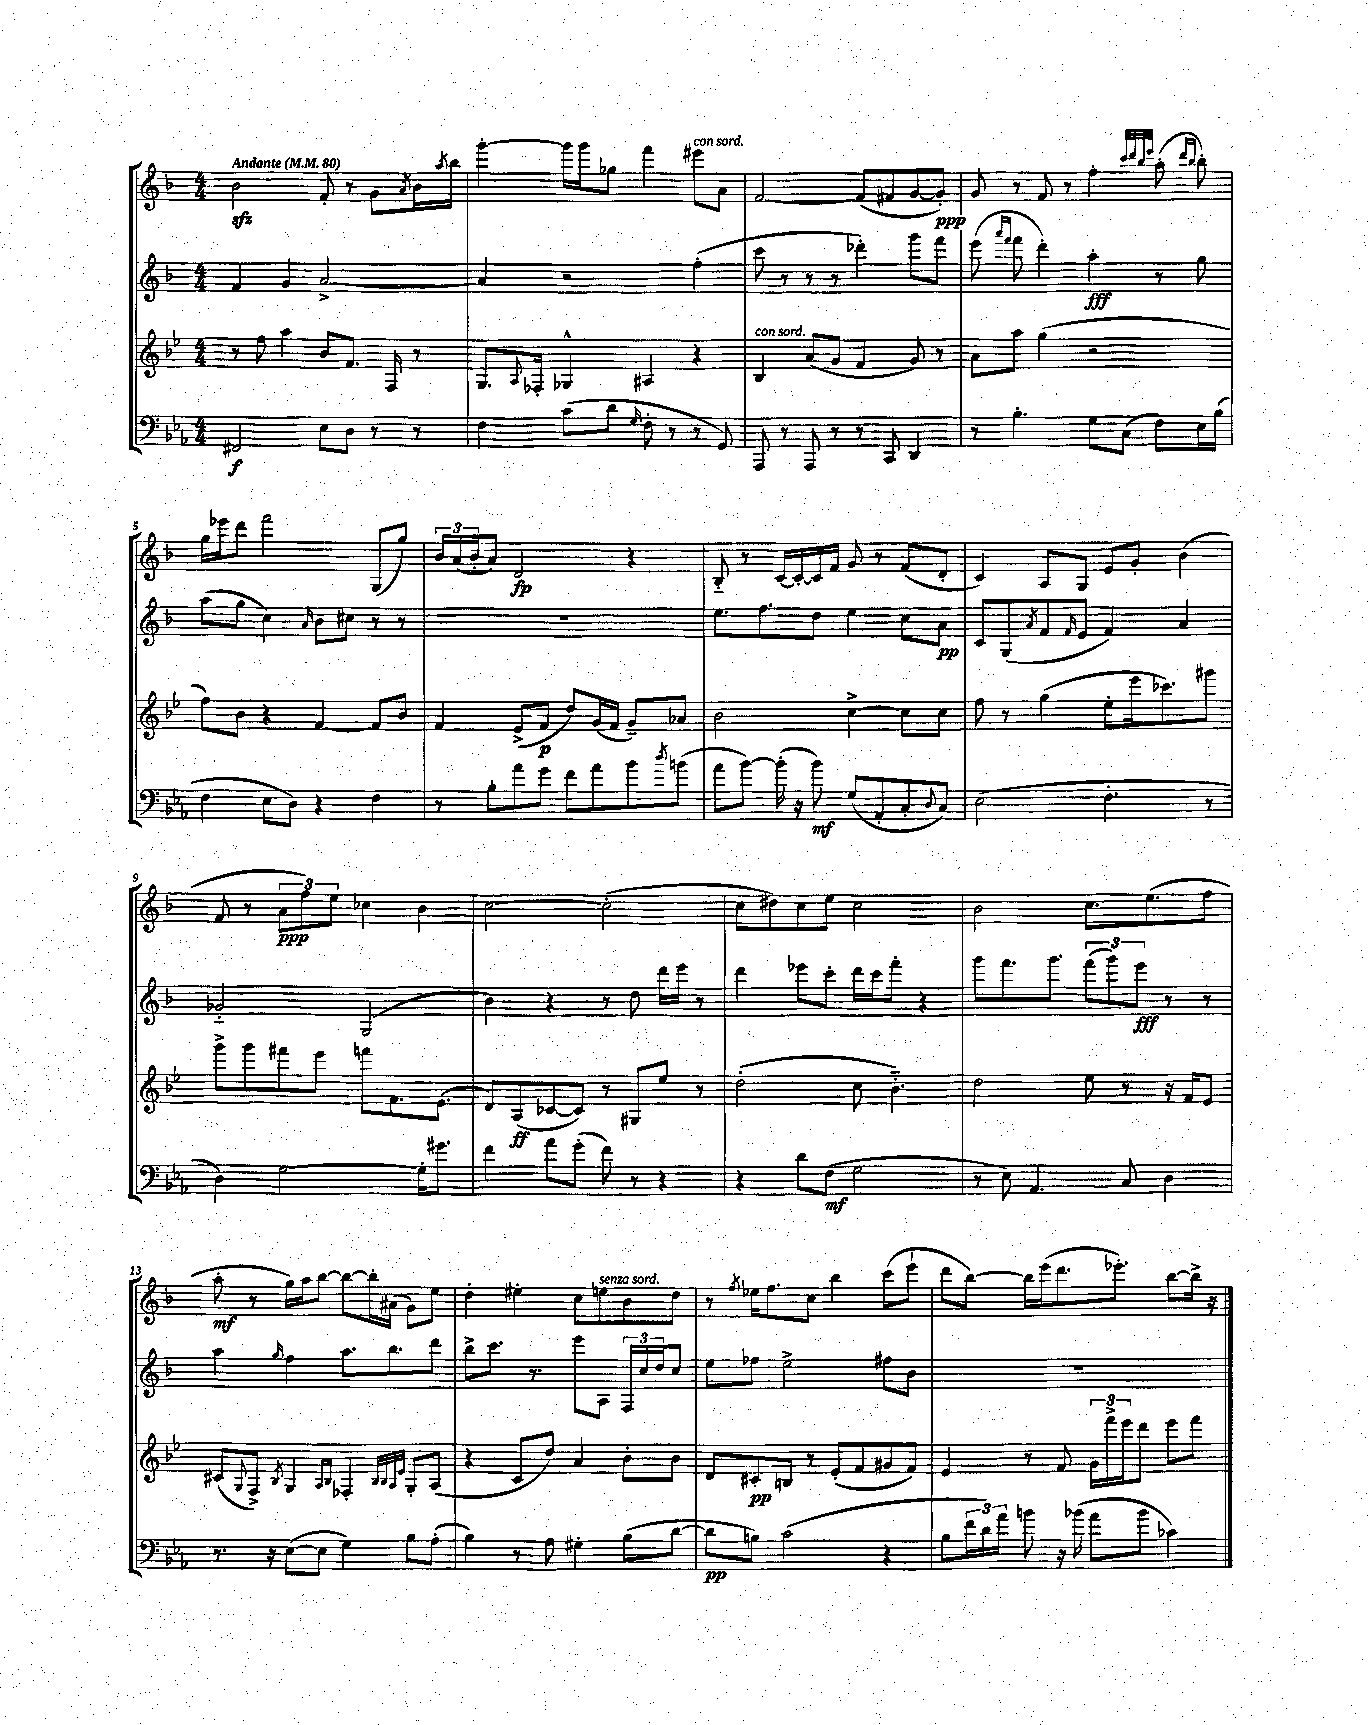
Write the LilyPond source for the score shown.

<<
\new StaffGroup <<
\new Staff = "s0" {
    \clef treble \key f \major \numericTimeSignature \time 4/4 \tempo "Andante" 4 = 80
    bes'2\sfz f'8-. r8 g'8 \acciaccatura { a'8 } bes'16 \acciaccatura { a''8 } bes''16 |
    g'''4~-. g'''16 g'''16 ges''8 f'''4 eis'''8^\markup { \italic "con sord." } a'8 |
    f'2~ f'8( fis'8 g'8~ g'8-.\ppp) |
    g'8 r8 f'8 r8 f''4-. \grace { c'''32 d'''32 bes''32 e'''32 } a''8-.( \grace { d'''16 bes''16 } bes''8-.) |
    g''16 ees'''16 d'''8 f'''2 g8( g''8) |
    \tuplet 3/2 { bes'16 a'16( bes'16-. } a'8) d'2\fp r4 |
    bes8-_ r8 c'16~ c'16~-. c'16 f'16 g'8 r8 f'8( d'8-. |
    c'4) a8 g8 e'8 g'8-. bes'4( |
    f'8 r8 \tuplet 3/2 { a'8\ppp f''8) e''8 } ces''4 bes'4 |
    c''2~ c''2-.( |
    c''8 dis''8) c''8 e''8 c''2 |
    bes'2 c''8. e''8.( f''8 |
    a''8-.\mf r8 g''16) a''16 bes''8~ bes''8~ bes''16-. ais'16( g'8) e''8 |
    d''4-. eis''4-. c''8 e''8^\markup { \italic "senza sord." } bes'8 d''8 |
    r8 \acciaccatura { f''8 } ees''16 f''8. c''8 bes''4 c'''8( e'''8-! |
    d'''8 bes''8~) bes''16 e'''16( d'''8. ees'''8.-.) bes''8~ bes''16-> r16 \bar "|." |
}
\new Staff = "s1" {
    \clef treble \key f \major \numericTimeSignature \time 4/4
    f'4 g'4 a'2~-> |
    a'4 r2 f''4-.( |
    c'''8 r8 r8 r8 des'''4-.) g'''8 f'''8 |
    e'''8( \grace { a'''16 f'''16 } f'''8 d'''4-.) a''4-.\fff r8 g''8 |
    a''8( g''8 c''4) \grace { a'16 } bes'8 cis''8 r8 r8 |
    R1 |
    e''8. f''8. d''8 e''4 c''8 a'8\pp |
    c'8 g8( \acciaccatura { a'8 } f'8 \grace { f'16 } e'8 f'4) a'4 |
    ges'2-_ g2( |
    bes'4) r4 r8 d''8 d'''16 e'''16 r8 |
    d'''4 ees'''8 c'''8-. d'''16 c'''16 f'''8-. r4 |
    g'''8 f'''8. g'''8. \tuplet 3/2 { f'''8( g'''8) e'''8\fff } r8 r8 |
    a''4 \grace { g''16 } f''4 a''8. bes''8. d'''8 |
    bes''8-> c'''8. r8. e'''8 a8 \tuplet 3/2 { f16 c''16 d''16 } c''8 |
    e''8 fes''8 e''2-> fis''8 bes'8 |
    R1 \bar "|." |
}
\new Staff = "s2" {
    \clef treble \key bes \major \numericTimeSignature \time 4/4
    r8 f''8 a''4 bes'8 f'8. f16 r8 |
    g8. \appoggiatura { a8 } fes16-. ges4-^ ais4 r4 |
    bes4^\markup { \italic "con sord." } a'8( g'8 f'4 g'8) r8 |
    a'8 a''8 g''4( r2 |
    f''8) bes'8 r4 f'4~ f'8 bes'8 |
    f'4 ees'8->( f'8\p d''8) g'16( f'16 g'8--) aes'8 |
    bes'2 c''4~-> c''8 c''8 |
    f''8 r8 g''4( ees''8-. ees'''16 ces'''8.) gis'''8 |
    g'''8-> g'''8 fis'''8 ees'''8 f'''8 f'8. ees'8.( |
    d'8) a8\ff( ces'8~ ces'8) r8 gis8 ees''8 r8 |
    d''2-.( c''8 bes'4.-_) |
    d''2 ees''8 r8 r16 f'16 ees'8 |
    cis'8( \appoggiatura { g8 } f8->) \acciaccatura { bes8 } g4 \grace { a16 bes16 } fes4-. \grace { bes32 bes32 a32 ees'32 } g8-. a8( |
    r4 c'8 d''8) a'4 bes'8-. bes'8 |
    d'8 cis'8-.\pp b8 r8 ees'8-.( f'8 gis'8 f'8) |
    ees'4 r8 f'8 \tuplet 3/2 { g'16 f'''16-> ees'''16 } d'''8 ees'''8 f'''8 \bar "|." |
}
\new Staff = "s3" {
    \clef bass \key ees \major \numericTimeSignature \time 4/4
    fis,2\f ees8 d8 r8 r8 |
    f4 c'8( d'8 \grace { g16 } f8-. r8 r8 g,8) |
    aes,,8 r8 aes,,8 r8 r8 c,8 d,4 |
    r8 bes4.-. g8 c8( f8) ees16 bes16( |
    f4 ees8 d8) r4 f4 |
    r8 bes8-. aes'8 g'8 f'8 aes'8 bes'8 \acciaccatura { d''8 } b'8( |
    aes'8 bes'8~) bes'16-.( r16 bes'8\mf) g8( aes,8-. c8-. \appoggiatura { d8 } c8) |
    ees2( f4.-. r8 |
    d4) g2~ g16-. gis'8. |
    f'4 aes'8 g'8-.( f'8) r8 r4 |
    r4 d'8 f8\mf( g2 |
    r8 ees8) aes,4. c8 d4 |
    r8. r16 ees8~( ees8 g4) bes8 aes8-.( |
    bes4) r8 aes8 gis4-. bes8( d'8~ |
    d'8\pp b8) c'2( r4 |
    bes8 \tuplet 3/2 { f'16 d'16) aes'16 } b'8 r16 bes'16( aes'8 bes'8 ces'4) \bar "|." |
}
>>
>>
